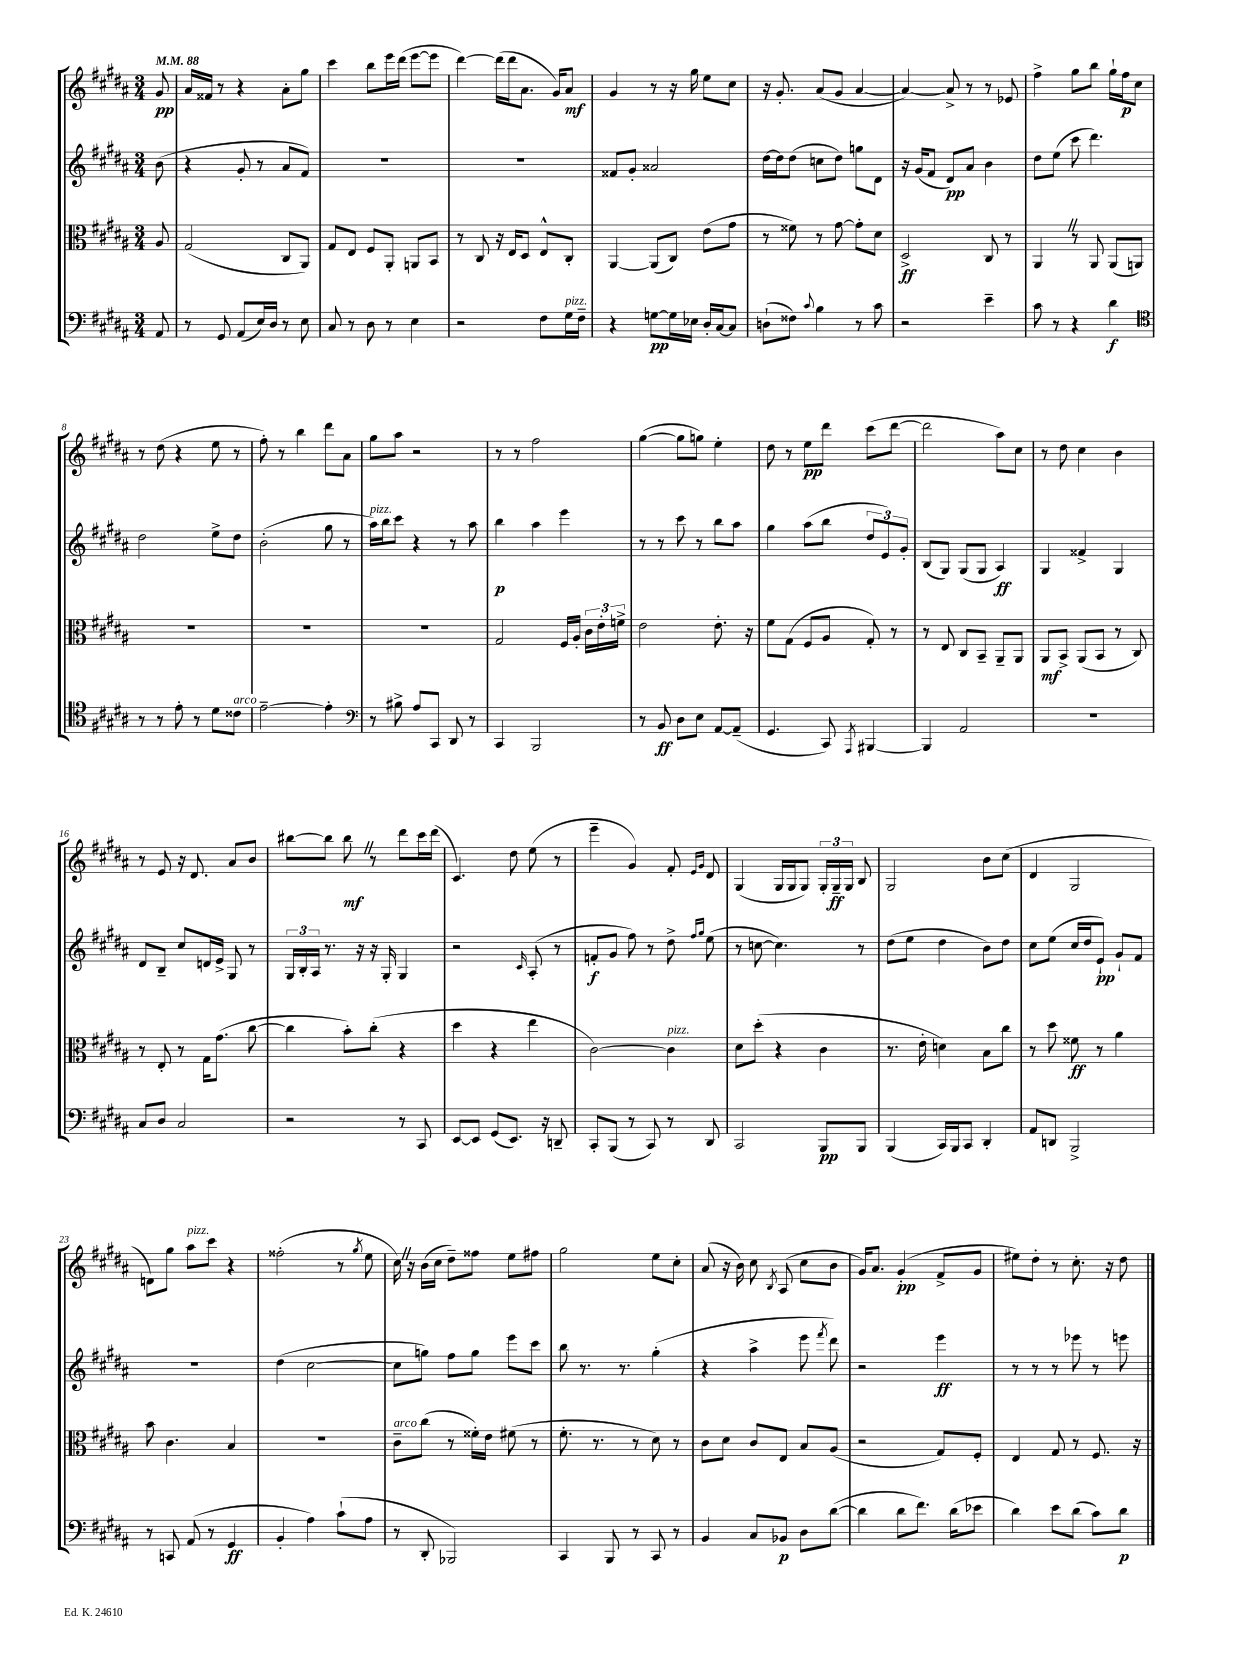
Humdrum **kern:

**kern	**kern	**kern	**kern
*staff4	*staff3	*staff2	*staff1
*clefF4	*clefC3	*clefG2	*clefG2
*k[f#c#g#d#a#]	*k[f#c#g#d#a#]	*k[f#c#g#d#a#]	*k[f#c#g#d#a#]
*M3/4	*M3/4	*M3/4	*M3/4
*MM88	*MM88	*MM88	*MM88
8AA#	8A#	(8b	8g#
=	=	=	=
8r	(2G#	4r	16a#
.	.	.	16f##
8GG#	.	.	8r
(8AA#	.	8g#'	4r
16E)	.	8r	.
16D#	.	.	.
8r	8C#	8a#	8a#'
8E	8AA#)	8f#)	8gg#
=	=	=	=
8C#	8G#	2.r	4ccc#
8r	8E	.	.
8D#	8F#	.	8bb
8r	8AA#'	.	16eee
.	.	.	(16ddd#
4E	8AA	.	[8eee
.	8BB	.	8eee]
=	=	=	=
2r	8r	2.r	[4ddd#)
.	8C#	.	.
.	16r	.	(16ddd#]
.	16E	.	16ddd#
.	8D#	.	8.a#
8F#	8E^^	.	.
.	.	.	16g#)
16G#	8C#'	.	8a#
16F#~	.	.	.
=	=	=	=
4r	[4AA#	8f##	4g#
.	.	8g#'	.
[8G	(8AA#]	2a##	8r
16G]	8C#)	.	16r
16E-	.	.	16gg#
16D#'	(8e	.	8ee
[16C#	.	.	.
8C#]	8g#	.	8cc#
=	=	=	=
(8D`	8r	[16dd#	16r
.	.	16dd#]	8.g#'
8F##)	8f##)	(8dd#	.
8qqc#	.	.	.
4B	8r	8cc	(8a#
.	[8g#	8dd#)	8g#
8r	8g#']	8gg	[4a#
8c#	8d#	8d#	.
=	=	=	=
2r	2D#^	16r	4a#_)
.	.	(16g#	.
.	.	8f#	.
.	.	8d#)	8a#^]
.	.	8a#	8r
4e~	8C#	4b	8r
.	8r	.	8e-
=	=	=	=
8c#	4AA#	8dd#	4ff#^
8r	.	(8ee	.
4r	8r	8ccc#	8gg#
.	8AA#	4.ddd#)	8bb
4d#	(8AA#	.	16gg#`
.	.	.	16ff#
.	8AA)	.	8cc#
=	=	=	=
*clefC4	*	*	*
8r	2.r	2dd#	8r
8r	.	.	(8dd#
8e'	.	.	4r
8r	.	.	.
8d#	.	8ee^	8ee
8c##	.	8dd#	8r
=	=	=	=
[2e~	2.r	(2b'	8ff#')
.	.	.	8r
.	.	.	4bb
4e']	.	8gg#	8ddd#
.	.	8r	8a#
=	=	=	=
*clefF4	*	*	*
8r	2.r	16aa#)	8gg#
.	.	16bb	.
8B#^	.	8ccc#	8aa#
8A#	.	4r	2r
8CC#	.	.	.
8DD#	.	8r	.
8r	.	8aa#	.
=	=	=	=
4CC#	2G#	4bb	8r
.	.	.	8r
2BBB	.	4aa#	2ff#
.	16F#	4eee	.
.	16A#'	.	.
.	24c#	.	.
.	24e'	.	.
.	24f^	.	.
=	=	=	=
8r	2e	8r	([4gg#
8BB	.	8r	.
8D#	.	8ccc#	8gg#]
8E	.	8r	8gg)
[8AA#	8.e'	8bb	4ee'
(8AA#~]	.	8aa#	.
.	16r	.	.
=	=	=	=
4.GG#	8f#	4gg#	8dd#
.	(8G#	.	8r
.	8F#	(8aa#	8ee
8CC#)	8A#	8bb	8ddd#
8qAAA#	.	.	.
[4BBB#	8G#')	12dd#	(8ccc#
.	.	12e)	.
.	8r	.	[8ddd#
.	.	12g#'	.
=	=	=	=
4BBB#]	8r	(8B	2ddd#]
.	8E	8G#)	.
2AA#	8C#	(8G#	.
.	8BB~	8G#	.
.	8AA#~	4A#)	8aa#)
.	8AA#	.	8cc#
=	=	=	=
2.r	8AA#	4G#	8r
.	8BB^	.	8dd#
.	(8AA#	4f##^	4cc#
.	8BB	.	.
.	8r	4G#	4b
.	8C#)	.	.
=	=	=	=
8C#	8r	8d#	8r
8D#	8E'	8B~	8e
2C#	8r	8cc#	16r
.	.	.	8.d#
.	16G#	16d	.
.	(8.g#	16e^	.
.	.	8G#	8a#
.	[8cc#	8r	8b
=	=	=	=
2r	4cc#]	24G#	[8bb#
.	.	24B'	.
.	.	24A#	.
.	.	8.r	8bb#]
.	8b')	.	8bb#
.	.	16r	.
.	(8cc#'	16r	8r
.	.	16G#'	.
8r	4r	4G#	8ddd#
8CC#	.	.	16ccc#
.	.	.	(16ddd#
=	=	=	=
[8EE	4dd#	2r	4.c#)
8EE]	.	.	.
(8GG#	4r	.	.
8.EE)	.	.	8dd#
.	.	16qqc#	.
.	4ee	(8A#'	(8ee
16r	.	.	.
8DD~	.	8r	8r
=	=	=	=
8CC#'	[2c#)	8f'	4eee~
(8BBB	.	8g#	.
8r	.	8ff#)	4g#)
8CC#)	.	8r	.
8r	4c#]	8dd#^	8f#'
.	.	16qqff#	16qqe
.	.	16qqgg#	16qqg#
8DD#	.	(8ee	8d#
=	=	=	=
2CC#	8d#	8r	(4G#
.	(8dd#'	[8cc	.
.	4r	4.cc])	16G#
.	.	.	16G#
.	.	.	8G#)
8BBB	4c#	.	24G#'
.	.	.	24G#~
.	.	.	24G#
8BBB	.	8r	8B
=	=	=	=
(4BBB	8.r	(8dd#	2G#
.	.	8ee	.
.	16e'	.	.
16CC#)	4d)	4dd#	.
16BBB	.	.	.
8CC#	.	.	.
4DD#'	8B	8b)	8b
.	8cc#	8dd#	(8cc#
=	=	=	=
8AA#	8r	8cc#	4d#
8DD	8dd#	(8ee	.
2BBB^	8f##	16cc#	2G#
.	.	16dd#	.
.	8r	8e`)	.
.	4a#	8g#`	.
.	.	8f#	.
=	=	=	=
8r	8b	2.r	8d)
8CC	4.c#	.	8gg#
(8AA#	.	.	8aa#
8r	.	.	8ccc#
4GG#	4B	.	4r
=	=	=	=
4BB'	2.r	(4dd#	(2ff##'
4A#)	.	[2cc#	.
(8c#`	.	.	8r
.	.	.	8qgg#
8A#	.	.	8ee
=	=	=	=
8r	8c#~	8cc#]	16cc#)
.	.	.	16r
8DD#'	(8cc#	8gg)	(16b
.	.	.	16cc#
2BBB-)	8r	8ff#	8dd#~)
.	16f##')	8gg	8ff##
.	16e	.	.
.	(8f#	8eee	8ee
.	8r	8ccc#	8ff#
=	=	=	=
4CC#	8.f#'	8bb	2gg#
.	.	8.r	.
.	8.r	.	.
8BBB	.	.	.
.	.	8.r	.
8r	8r	.	.
8CC#	8d#)	(4gg#'	8ee
8r	8r	.	8cc#'
=	=	=	=
4BB	8c#	4r	(8a#
.	8d#	.	16r
.	.	.	16b)
8C#	8c#	4aa#^	8cc#
.	.	.	8qB
8BB-	8E	.	(8A#
8D#	8B	8eee	8cc#
.	.	8qfff#	.
([8d#	(8A#	8ddd#)	8b
=	=	=	=
4d#]	2r	2r	16g#)
.	.	.	8.a#
8d#	.	.	(4g#'
8.f#)	.	.	.
.	8G#)	4eee	8f#^
(16d#	.	.	.
8e-	8F#'	.	8g#
=	=	=	=
4d#)	4E	8r	8ee#)
.	.	8r	8dd#'
8e	8G#	8r	8r
(8d#	8r	8eee-	8.cc#'
8c#)	8.F#	8r	.
.	.	.	16r
8d#	.	8eee	8dd#
.	16r	.	.
==	==	==	==
*-	*-	*-	*-
